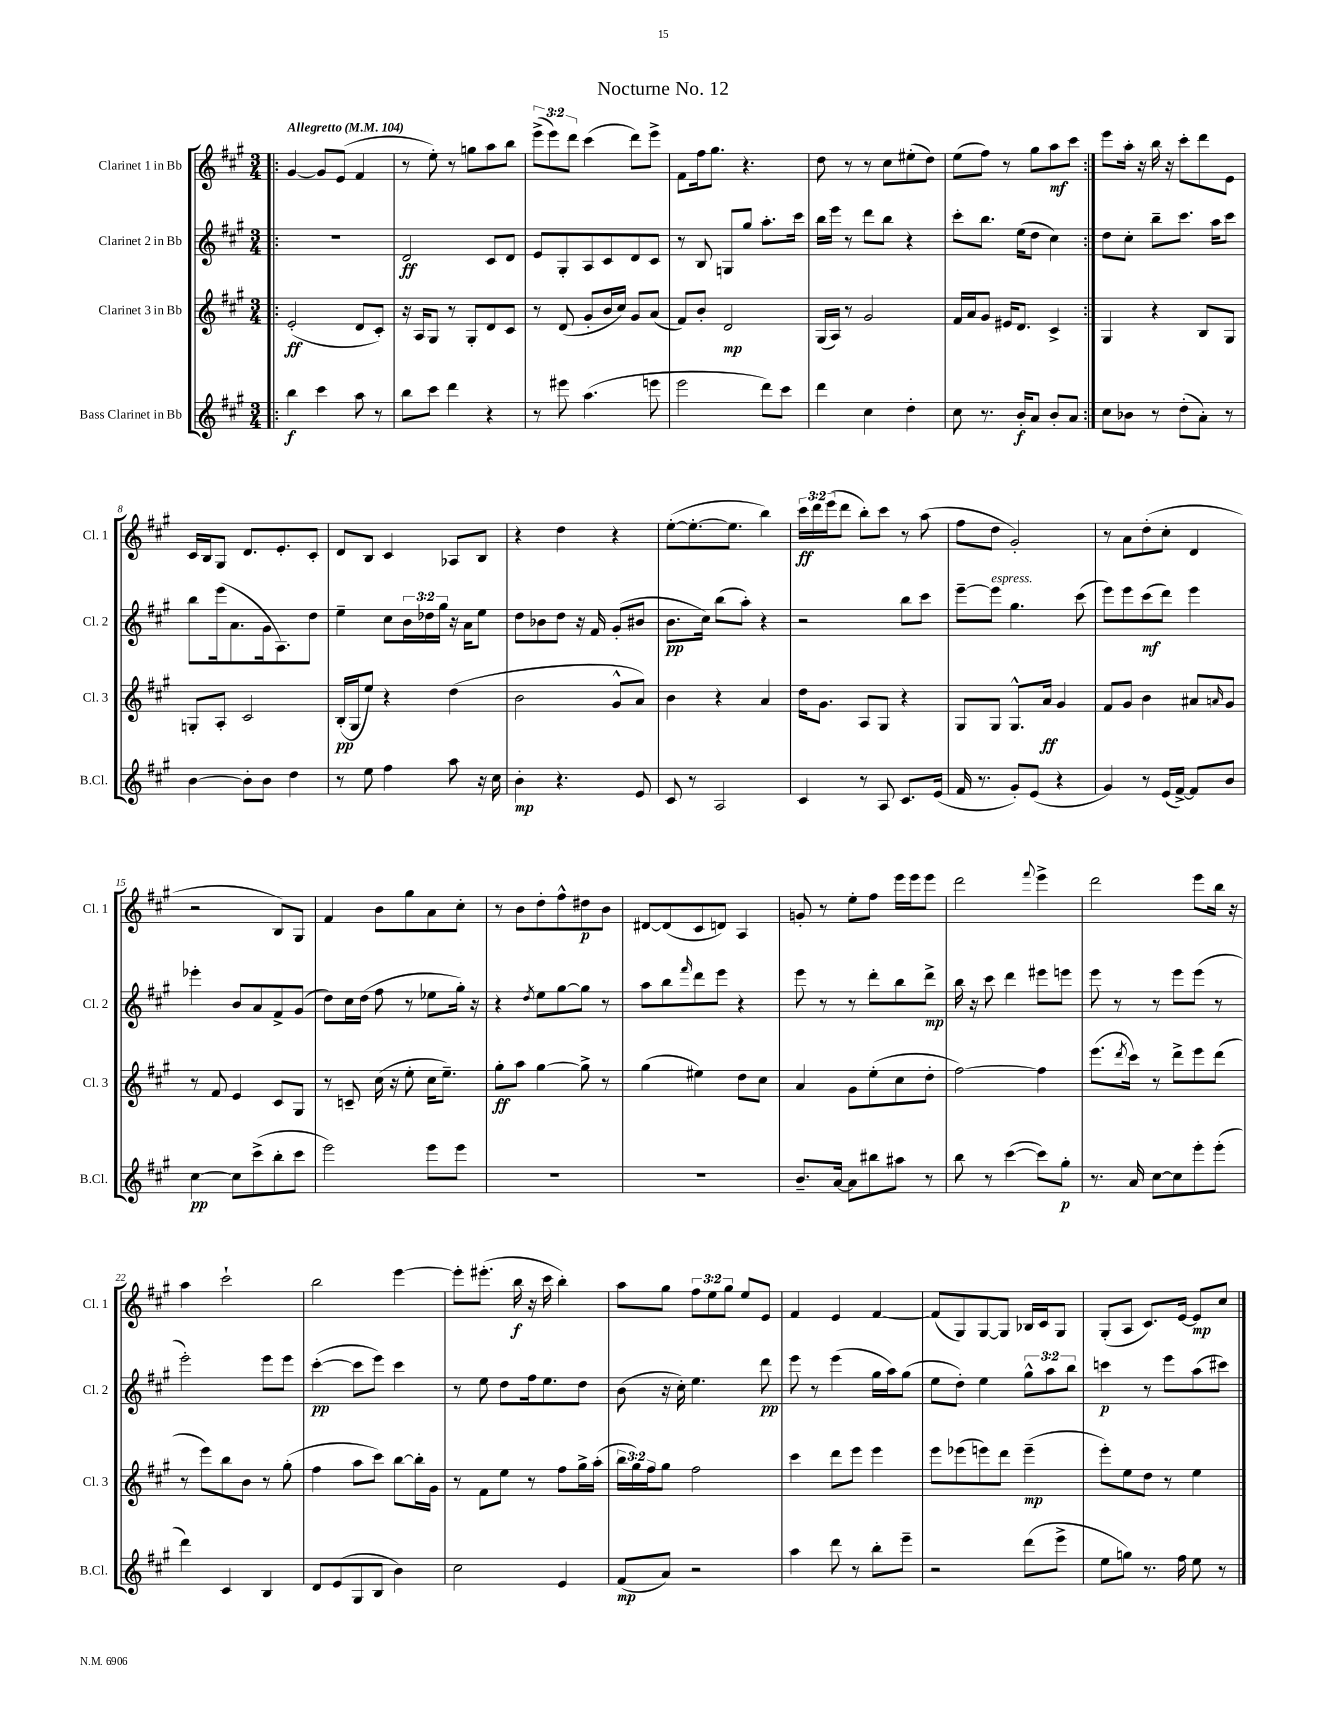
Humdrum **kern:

**kern	**kern	**kern	**kern
*staff4	*staff3	*staff2	*staff1
*clefG2	*clefG2	*clefG2	*clefG2
*k[f#c#g#]	*k[f#c#g#]	*k[f#c#g#]	*k[f#c#g#]
*M3/4	*M3/4	*M3/4	*M3/4
*MM104	*MM104	*MM104	*MM104
=!|:	=!|:	=!|:	=!|:
4bb	(2e'	2.r	[4g#
4ccc#	.	.	8g#]
.	.	.	(8e
8aa	8d	.	4f#
8r	8c#')	.	.
=	=	=	=
8bb	16r	2d	8r
.	16A	.	.
8ccc#	8G#	.	8ee')
4ddd	8r	.	8r
.	8G#'	.	8gg
4r	8d	8c#	8aa
.	8c#	8d	8bb
=	=	=	=
8r	8r	8e	(12eee^
.	.	.	12eee)
8eee#	(8d	8G#'	.
.	.	.	12ddd
(4.aa	8g#'	8A	(4ccc#
.	16b	8c#	.
.	16cc#)	.	.
.	8g#	8d	8ddd)
8eee	(8a	8c#	8eee^
=	=	=	=
2eee	8f#)	8r	8f#
.	8b'	8B	16ff#
.	.	.	8.gg#
.	2d	8G	.
.	.	8gg#	4.r
8ddd)	.	8.aa'	.
8ccc#	.	.	.
.	.	16ccc#	.
=	=	=	=
4ddd	(16G#	16bb	8dd
.	16A)	16eee	.
.	8r	8r	8r
4cc#	2g#	8ddd	8r
.	.	8bb	8cc#
4dd'	.	4r	(8ee#'
.	.	.	8dd)
=	=	=	=
8cc#	16f#	8ccc#'	(8ee
.	16a	.	.
8.r	8g#	8.bb	8ff#)
.	16e#	.	8r
16b'	8.d	(16ee	.
8a	.	8dd	8gg#
8b'	4c#^	4cc#)	8aa
8a	.	.	8ccc#
=:|!	=:|!	=:|!	=:|!
8cc#	4G#	8dd	8eee
8b-	.	8cc#'	16aa'
.	.	.	16r
8r	4r	8bb~	16bb
.	.	.	16r
(8dd'	.	8.ccc#	8ccc#'
8a')	8B	.	8ddd
.	.	16aa	.
8r	8G#	8ccc#	8e
=	=	=	=
[4b	8G'	8bb	16c#
.	.	.	16B
.	8A'	(16eee	8G#
.	.	8.a	.
8b']	2c#	.	8.d
8b	.	16g#	.
.	.	8.A)	8.e'
4dd	.	.	.
.	.	8dd	8c#'
=	=	=	=
8r	(16B'	4ee~	8d
.	16G#	.	.
8ee	8ee)	.	8B
4ff#	4r	8cc#	4c#
.	.	24b	.
.	.	24dd-	.
.	.	24gg#	.
8aa	(4dd	16r	8A-
.	.	16a	.
16r	.	8ee	8B
16cc#	.	.	.
=	=	=	=
4b'	2b	8dd	4r
.	.	8b-	.
4.r	.	8dd	4dd
.	.	16r	.
.	.	16f#	.
.	8g#^^	(8g#'	4r
8e	8a)	8b#	.
=	=	=	=
8c#	4b	8.b	([8ee'
8r	.	.	8.ee'_
.	.	16cc#)	.
2A	4r	(8bb	.
.	.	.	8.ee]
.	.	8aa')	.
.	4a	4r	4bb)
=	=	=	=
4c#	16dd	2r	24ccc#
.	.	.	24ddd
.	8.g#	.	.
.	.	.	(24eee
.	.	.	8ddd
8r	8A	.	8bb')
8A	8G#	.	8ccc#
8.c#	4r	8bb	8r
.	.	8ccc#	(8aa
(16e	.	.	.
=	=	=	=
16f#	8G#	[8eee~	8ff#
8.r	.	.	.
.	8G#	8eee]	8dd
8g#')	8.G#^^	4.gg#	2g#')
(8e	.	.	.
.	16a	.	.
4r	4g#	.	.
.	.	(8ccc#	.
=	=	=	=
4g#)	8f#	8eee)	8r
.	8g#	8eee	8a
8r	4b	(8ccc#	(8dd'
(16e	.	8ddd)	8cc#'
[16f#^)	.	.	.
8f#]	8a#	4eee	4d
.	16qqa	.	.
8b	8g#	.	.
=	=	=	=
[4cc#	8r	4eee-'	2r
.	8f#	.	.
8cc#]	4e	8b	.
(8ccc#^	.	8a	.
8bb'	8c#	8f#^	8B)
8ccc#	8G#	(8g#	8G#
=	=	=	=
2eee)	8r	8dd)	4f#
.	8c~	16cc#	.
.	.	(16dd	.
.	(16cc#	8ff#	8b
.	16r	.	.
.	8ee'	8r	8gg#
8eee	16cc#	8ee-	8a
.	8.ee~)	.	.
8eee	.	16gg#')	8cc#'
.	.	16r	.
=	=	=	=
2.r	8gg#'	4r	8r
.	8aa	.	8b
.	.	8qdd	.
.	[4gg#	8ee	8dd'
.	.	[8gg#	8ff#^^
.	8gg#^]	8gg#]	8dd#
.	8r	8r	8b
=	=	=	=
2.r	(4gg#	8aa	[8d#
.	.	8bb	(8d#]
.	.	16qqfff#	.
.	4ee#)	8ddd	8c#
.	.	8eee	8d)
.	8dd	4r	4A
.	8cc#	.	.
=	=	=	=
8.b~	4a	8eee	8g'
.	.	8r	8r
[16a	.	.	.
8a]	8g#	8r	8ee'
8bb#	(8ee'	8ddd'	8ff#
8aa#	8cc#	8bb	16eee
.	.	.	16eee
8r	8dd'	8ddd^	8eee
=	=	=	=
8bb	[2ff#)	16bb	2ddd
.	.	16r	.
8r	.	8ccc#	.
([4ccc#	.	4ddd	.
.	.	.	8qqfff#
8ccc#])	4ff#]	8eee#	4eee^
8gg#'	.	8eee	.
=	=	=	=
8.r	(8.eee	8eee	2ddd
.	.	8r	.
.	8qddd	.	.
16a	16ccc#)	.	.
[8cc#	8r	8r	.
8cc#]	8ddd^	8eee	.
8eee'	8eee	(8eee	8eee
(8eee'	(8ddd	8r	16bb
.	.	.	16r
=	=	=	=
4ddd)	8r	2eee')	4aa
.	8eee)	.	.
4c#	8bb	.	2ccc#`
.	8b	.	.
4B	8r	8eee	.
.	(8gg#'	8eee	.
=	=	=	=
8d	4ff#	([4ccc#'	2bb
(8e	.	.	.
8G#	8aa	8ccc#]	.
8B	8ccc#)	8eee)	.
4b)	[8bb	4ccc#	[4eee
.	16bb']	.	.
.	16g#	.	.
=	=	=	=
2cc#	8r	8r	8eee']
.	8f#	8ee	(8.eee#'
.	8ee	8dd	.
.	.	.	16bb
.	8r	16ff#	16r
.	.	8.ee	16ccc#
4e	8ff#	.	4bb')
.	16gg#^	8dd	.
.	(16aa'	.	.
=	=	=	=
(8f#	24bb	(8b	8aa
.	24gg#)	.	.
.	24ff#	.	.
8a)	8gg#	16r	8gg#
.	.	16cc#')	.
2r	2ff#	4.ee	12ff#
.	.	.	12ee
.	.	.	12gg#
.	.	.	8ee
.	.	8ddd	8e
=	=	=	=
4aa	4ccc#	8eee	4f#
.	.	8r	.
8ddd	8ddd	(4eee	4e
8r	8eee	.	.
8bb'	4eee	16gg#	[4f#
.	.	16aa)	.
8eee~	.	(8gg#	.
=	=	=	=
2r	8eee	8ee	(8f#]
.	(8eee-	8dd')	8G#)
.	8eee)	4ee	[8G#
.	8ddd	.	8G#]
(8ddd	(4eee~	12gg#^^	16B-
.	.	.	16c#
.	.	12aa	.
8eee^	.	.	8G#
.	.	12bb	.
=	=	=	=
8ee	8eee')	4ccc	(8G#'
8gg)	8ee	.	8A
8.r	8dd	8r	8.c#)
.	8r	8eee	.
16ff#	.	.	[16e
8ee	4ee	(8aa	8e]
8r	.	8ccc#)	8cc#
==	==	==	==
*-	*-	*-	*-
